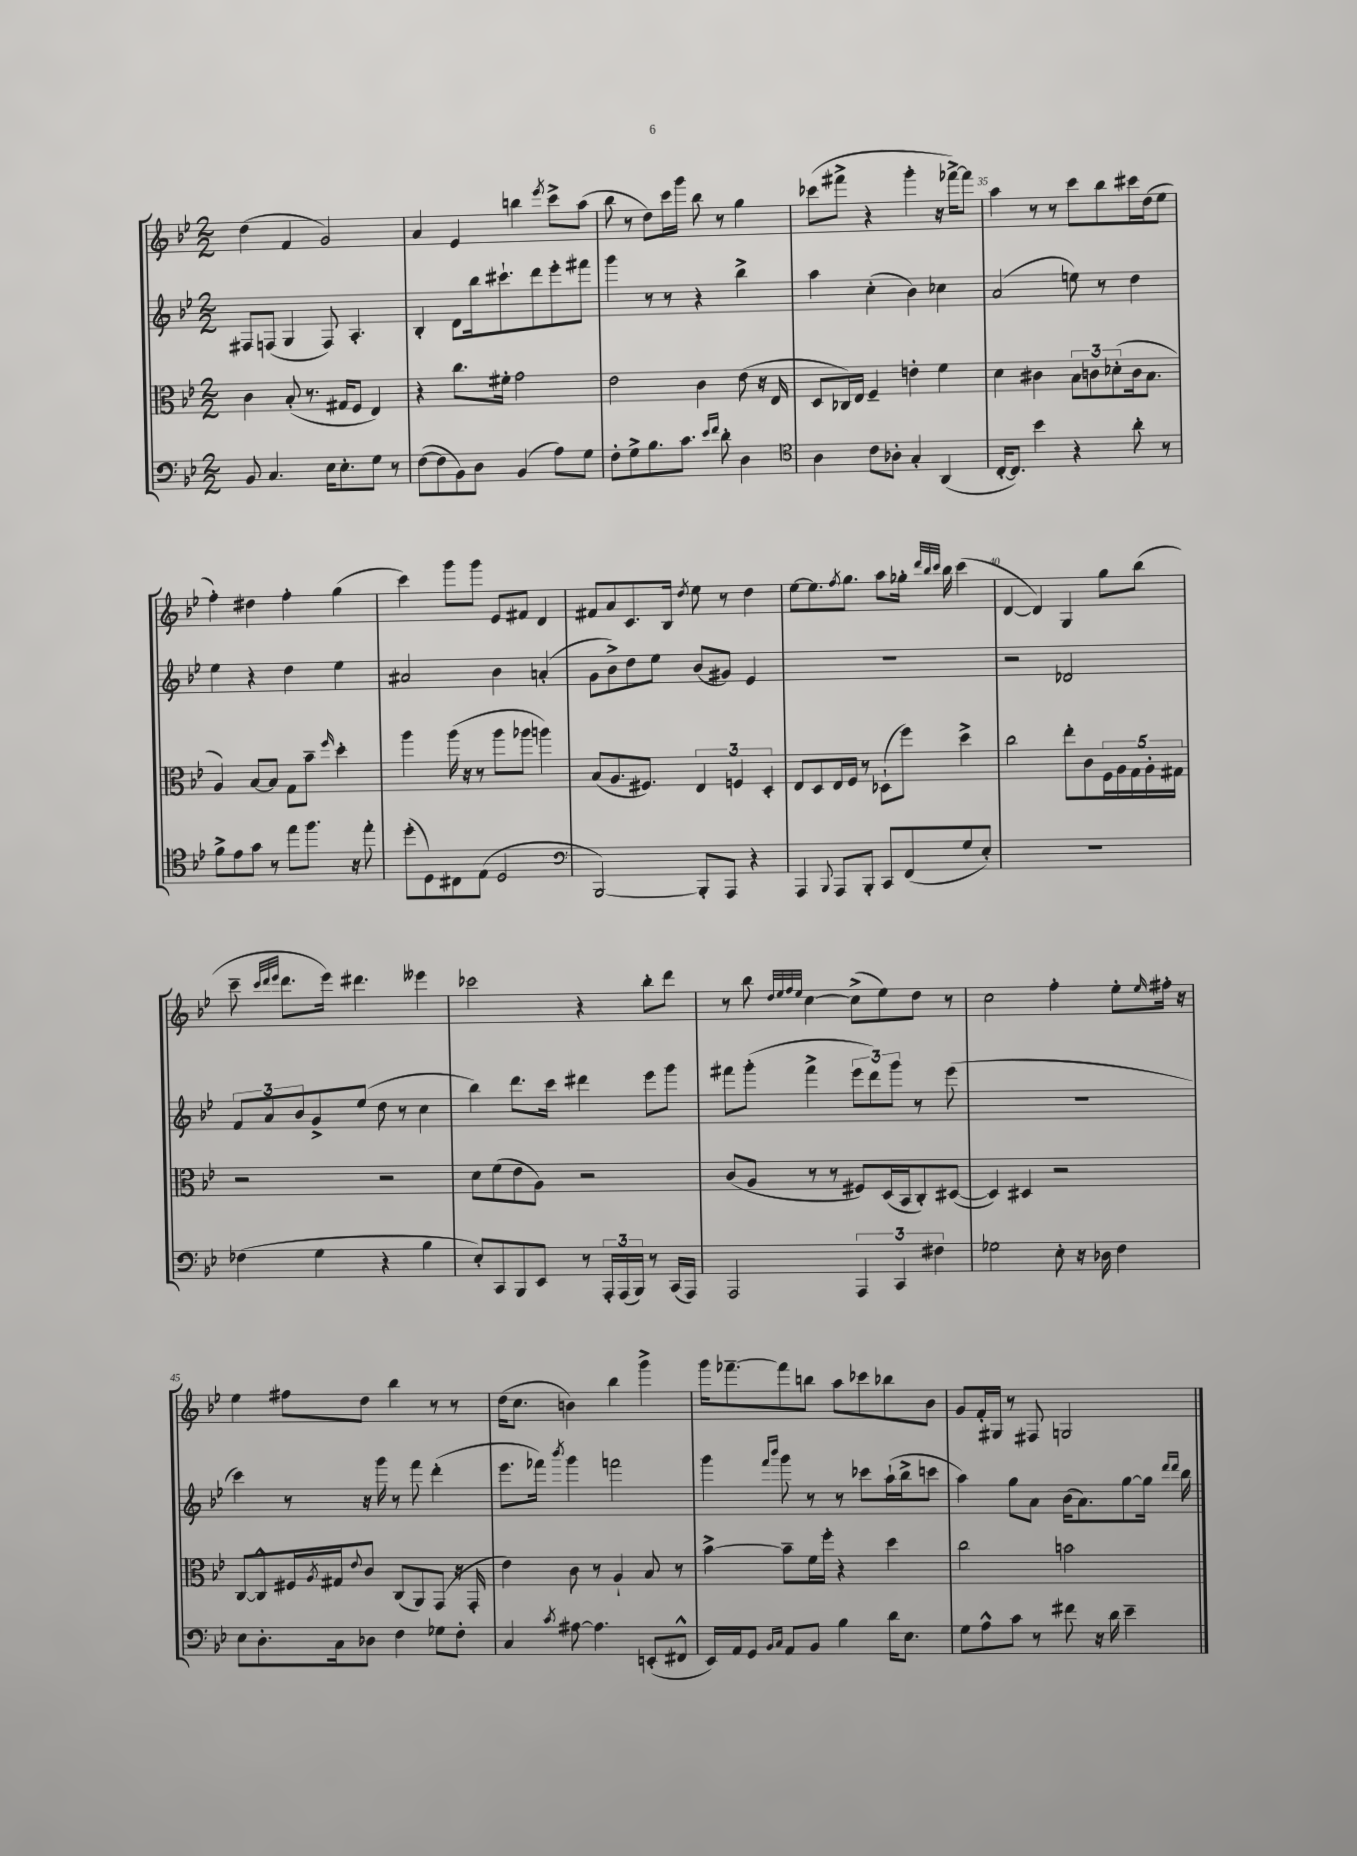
<<
\new StaffGroup <<
\new Staff = "s0" {
    \clef treble \key bes \major \numericTimeSignature \time 2/2
    d''4( f'4 g'2) |
    a'4 ees'4 b''4 \acciaccatura { ees'''8 } c'''8-> a''8( |
    bes''8 r8 d''8) c'''16 g'''16 bes''8 r8 g''4 |
    ces'''8( fis'''8-> r4 g'''4-. r16 fes'''16~->) fes'''8 |
    a''4 r8 r8 c'''8 bes''8 cis'''16 d''16( ees''8 |
    f''4-.) dis''4 f''4-. g''4( |
    c'''4) g'''8 g'''8 ees'8 fis'8 d'4 |
    fis'8 a'8 c'8. bes16 \acciaccatura { d''8 } ees''8 r8 d''4 |
    ees''8~ ees''8. \acciaccatura { f''8 } g''8. a''8 ges''16-. \grace { d'''32 bes''32 c'''32 } bes''16 c'''4( |
    d'4~ d'4) g4 g''8 bes''8( |
    c'''8-- \grace { c'''32 d'''32 ees'''32 } d'''8. ees'''16) dis'''4. eeses'''4 |
    ces'''2 r4 bes''8-. d'''8 |
    r8 bes''8 \grace { d''32 ees''32 f''32 ees''32 } c''4~ c''8->( ees''8) d''8 r8 |
    c''2 f''4-. ees''8-. \grace { ees''16 } fis''16-. r16 |
    ees''4 fis''8 d''8 bes''4 r8 r8 |
    d''16( c''8. b'4) bes''4 g'''4-> |
    g'''16 fes'''8.~-- fes'''8 b''8 a''8 ces'''8 bes''8 bes'8 |
    g'8 f'16-. gis16 r8 fis8 g2 \bar "|." |
}
\new Staff = "s1" {
    \clef treble \key bes \major \numericTimeSignature \time 2/2
    fis8 f8( g4 f8) a4.-. |
    bes4-. d'8 bes''16 cis'''8.-! d'''8 ees'''8-. fis'''8 |
    g'''4 r8 r8 r4 bes''4-> |
    a''4 c''4-.( bes'4) ces''4 |
    a'2( e''8) r8 d''4 |
    ees''4 r4 d''4 ees''4 |
    ais'2 bes'4 a'4-.( |
    g'8 bes'8->) d''8 ees''8 bes'8( gis'8) ees'4 |
    R1 |
    r2 des'2 |
    \tuplet 3/2 { f'8 a'8 bes'8 } g'8-> ees''8( d''8 r8 c''4 |
    bes''4) d'''8. c'''16 dis'''4 ees'''8 g'''8 |
    fis'''8 g'''8-.( fis'''4-> \tuplet 3/2 { ees'''8 d'''8) g'''8 } r8 ees'''8( |
    R1 |
    c'''4) r8 r16 g'''16 r8 f'''8 d'''4-.( |
    ees'''8. fes'''16) \acciaccatura { bes'''8 } g'''4 f'''2 |
    g'''4 \grace { f'''16 bes'''16 } g'''8 r8 r8 ces'''8 a''16-!( bes''16-> c'''8 |
    a''4) g''8 a'8 bes'16( a'8.) g''8~ g''16 \grace { d'''16 d'''16 } bes''16 \bar "|." |
}
\new Staff = "s2" {
    \clef alto \key bes \major \numericTimeSignature \time 2/2
    c'4 bes8-.( r8. gis16 f8 ees4) |
    r4 c''8. fis'16-. g'2 |
    ees'2 c'4 ees'8( r16 ees16 |
    d8 ces16) ees16 f4-- e'4-. f'4 |
    d'4 cis'4 \tuplet 3/2 { bes8 c'8 des'8-.( } c'16 bes8. |
    a4) bes8~ bes8 g8 bes'8-- \grace { f''16 } d''4-. |
    a''4 a''16( r16 r8 a''8 aes''8 a''4) |
    bes8( a8. fis8.) \tuplet 3/2 { ees4 f4 d4-. } |
    ees8 d8 ees16 f16 r8 des8-!( f''8) d''4-> |
    c''2 ees''8-. c'8 \tuplet 5/4 { f16 a16 g16 a16-. gis16 } |
    r2 r2 |
    d'8 f'8( ees'8 a8) r2 |
    c'8( a8 r8 r8 fis8) d16( bes,16 c8-.) dis8~( |
    dis4) dis4 r2 |
    c8~ c8-^ fis16 \acciaccatura { a8 } gis16 \appoggiatura { ees'8 } c'8 c8( a,8) g,8( r16 g,16-. |
    ees'4) c'8 r8 a4-! bes8 r8 |
    bes'4~-> bes'8-- f'16 f''16-. r4 d''4 |
    c''2 b'2 \bar "|." |
}
\new Staff = "s3" {
    \clef bass \key bes \major \numericTimeSignature \time 2/2
    bes,8 c4. ees16 ees8.-. g8 r8 |
    f8~( f8 bes,8) d8 bes,4( a8) g8 |
    f8-. g8-> bes8. c'8. \grace { ees'16 f'16 } d'8-. d4 |
    \clef tenor a4 c'8 aes8-. g4-. a,4( |
    c16~-. c8.) bes'4 r4 a'8-. r8 |
    f'8-> ees'8 g'8 r8 ees''8 f''8. r16 ees''8-. |
    d''8-.( d8) cis8 ees8( d2 |
    \clef bass bes,,2~) bes,,8-. a,,8 r4 |
    a,,4 \appoggiatura { bes,,8 } a,,8 bes,,8-. c,8 f,8( g8 ees8-.) |
    R1 |
    fes4( g4 r4 bes4 |
    ees8-.) c,8 bes,,8 ees,8 r8 \tuplet 3/2 { a,,16-. a,,16( bes,,16) } r8 c,16( a,,16) |
    a,,2 \tuplet 3/2 { a,,4 c,4 fis4 } |
    ges2 ees8-. r16 des16 f4 |
    ees8 d8.-. c16 des8 f4 ges8 f8-. |
    c4 \acciaccatura { c'8 } ais8~ ais4. e,8-.( fis,8-^ |
    ees,16) a,16 g,8 \grace { bes,16 c16 } a,8 bes,8 bes4 d'16 ees8. |
    g8 a8-^ c'8 r8 fis'8 r16 d'16 ees'4-- \bar "|." |
}
>>
>>
\layout { \context { \Score currentBarNumber = #31 \override BarNumber.break-visibility = ##(#f #t #t) barNumberVisibility = #(every-nth-bar-number-visible 5) } }
